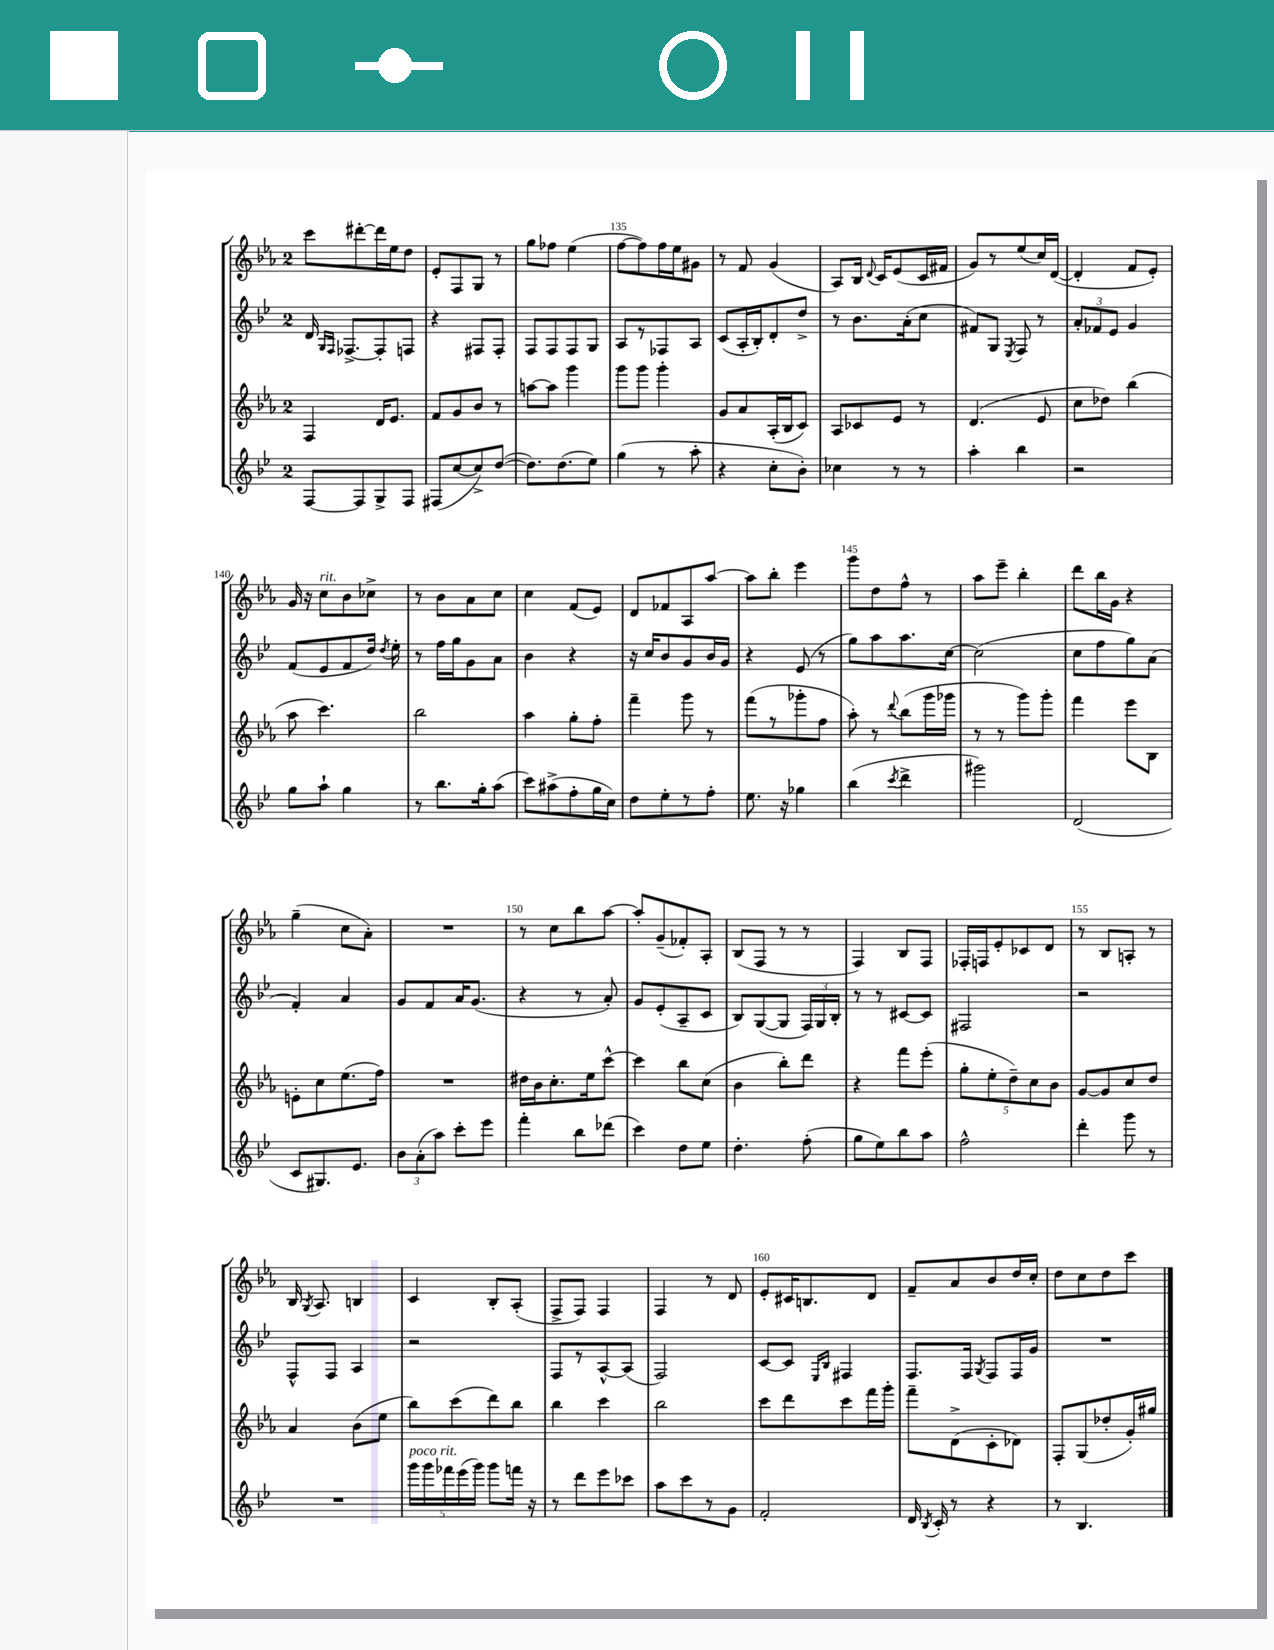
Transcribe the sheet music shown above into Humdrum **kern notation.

**kern	**kern	**kern	**kern
*part4	*part3	*part2	*part1
*staff4	*staff3	*staff2	*staff1
*clefG2	*clefG2	*clefG2	*clefG2
*k[b-e-]	*k[b-e-a-]	*k[b-e-]	*k[b-e-a-]
*M2/4	*M2/4	*M2/4	*M2/4
=132	=132	=132	=132
[8F/L	4F/	16d/	8ccc\L
.	.	16qqG/LL	.
.	.	16qqF/JJ	.
.	.	[8.F-X^/L	.
8F/]	.	.	[8ddd#X'\
8G^/	16d/KL	8F-'/]	16ddd#\L]
.	8.e-/J	.	16ee-\J
8F/J	.	8Fn/J	8dd\J
=133	=133	=133	=133
(8F#X/L	8f/L	4r	8e-'/L
[8cc/	8g/	.	8F/
8cc^/])	8b-/J	8F#X/L	8G/J
([8dd/J	8r	8F#'/J	8r
=134	=134	=134	=134
8.dd\L])	[8aan\L	8F/L	8gg\L
.	8aa\J]	8F/	8ff-X\J
(8.dd\	.	.	.
.	4ggg\	8F/	(4ee-\
8ee-\J)	.	8G/J	.
=135	=135	=135	=135
(4gg\	8ggg\L	8A/L	[8ff\L
.	8ggg\J	8r	8ff\])
8r	4ggg'\	8F-X/	16ff\L
.	.	.	16ee-\J
8aa'\	.	8A/J	8g#X\J
=136	=136	=136	=136
4r	8g/L	(8c/L	8r
.	8a-/	16A'/L	8f/
.	.	16B-'/J)	.
8cc'\L	(16A-'/L	8d'/	(4g/
.	16B-/J	.	.
8b-'\J)	8c/J)	8dd^/J	.
=137	=137	=137	=137
4cc-X\	8A-/L	8r	8A-/L)
.	8c-X/	8.b-\L	16B-/Jk
.	.	.	8qqd/
.	.	.	16c/KL
8r	8e-/J	.	(8e-/
.	.	(16a'\k	.
8r	8r	8cc\J	16c/L
.	.	.	16f#X/JJ
=138	=138	=138	=138
4aa'\	(4.d/	8f#X/L)	8g/L)
.	.	8G/J	8r
.	.	8qE-/	.
4bb-\	.	8F/	(8ee-/
.	8e-/	8r	16cc/L)
.	.	.	([16d/JJ
=139	=139	=139	=139
2r	8cc\L	12a'/L	4d'/]
.	.	12f-X/	.
.	8dd-X\J)	.	.
.	.	12e-/J	.
.	(4bb-\	4g/	8f/L
.	.	.	8e-'/J)
!!LO:LB:g=z
=140	=140	=140	=140
8gg\L	8aa-\	(8f/L	16g/
.	.	.	16r
!	!	!	!LO:TX:a:i:t=rit.
8aa`\J	4.ccc\)	8e-/	8cc\L
4gg\	.	8f/	8b-\
.	.	16dd/Jk)	8cc-X^\J
.	.	8qdd/	.
.	.	16ee-'\	.
=141	=141	=141	=141
8r	2bb-\	8r	8r
8.bb-\L	.	16ff\LL	8b-\L
.	.	16gg\J	.
.	.	8g\	8a-\
16gg'\k	.	.	.
(8aa\J	.	8a\J	8cc\J
=142	=142	=142	=142
8ccc\L)	4aa-\	4b-\	4cc\
(8aa#X^\	.	.	.
8ff'\	8gg'\L	4r	(8f/L
16gg\L	8ff'\J	.	8e-/J)
16cc\JJ)	.	.	.
=143	=143	=143	=143
8dd\L	4fff~\	16r	8d/L
.	.	16cc/KL	.
8ee-'\	.	8b-/	8f-X/
8r	8ggg\	8g/	8A-/
8ff'\J	8r	16b-/L	[8aa-/J
.	.	16g/JJ	.
=144	=144	=144	=144
8.ee-\	(8fff\L	4r	8aa-\L]
.	8r	.	8bb-'\J
16r	.	.	.
4gg-X\	8ggg-X'\	(8e-/	4eee-\
.	8ff\J	8r	.
=145	=145	=145	=145
(4bb-\	8aa-'\)	8gg\L)	8ggg\L
.	8r	8aa\	8dd\
8qccc/	8qqddd/	.	.
4ddd^\	(8bb-\L	8.aa\	8ff^^\J
.	16ggg\L	.	8r
.	16ggg-X\JJ	[16cc\Jk	.
=146	=146	=146	=146
2ggg#X\)	8r	(2cc\]	8aa-\L
.	8r	.	8eee-~\J
.	8ggg\L)	.	4bb-'\
.	8ggg'\J	.	.
=147	=147	=147	=147
(2d/	4fff\	8cc\L	8ddd\L
.	.	8ff\	16bb-\L
.	.	.	16g\JJ
.	8eee-\L	8gg\)	4r
.	8B-\J	(8a\J	.
!!LO:LB:g=z
=148	=148	=148	=148
8c/L	8en'\L	4f'/)	(4gg~\
8.G#X/)	8cc\	.	.
.	(8.ee-\	4a/	8cc\L
8.e-/J	.	.	.
.	.	.	8a-'\J)
.	16ff\Jk)	.	.
=149	=149	=149	=149
12b-\L	2r	8g/L	2r
(12a'\	.	.	.
.	.	8f/	.
12aa\J)	.	.	.
8ccc'\L	.	16a/K	.
.	.	(8.g/J	.
8eee-\J	.	.	.
=150	=150	=150	=150
4fff'\	16dd#X\LL	4r	8r
.	16b-\J	.	.
.	8.cc'\	.	8cc\L
8bb-\L	.	8r	8bb-\
.	16ee-\k	.	.
(8ddd-X\J	[8ccc^^\J	8a'/)	[8aa-\J
=151	=151	=151	=151
4ccc\)	4ccc\]	8g/L	8aa-'/L]
.	.	(8e-'/	(8g~/
8dd\L	8bb-\L	8A~/	8f-X'/)
8ee-\J	(8cc\J	8c/J	8A-'/J
=152	=152	=152	=152
4.dd'\	4b-\	8B-/L)	(8B-/L
.	.	([8G/	8F/J
.	8bb-'\L)	8G/J]	8r
(8ff'\	8ddd\J	24F/LL)	8r
.	.	24G/	.
.	.	24B-'/JJ	.
=153	=153	=153	=153
8gg\L	4r	8r	4F/)
8ee-\)	.	8r	.
8bb-\	8fff\L	[8c#X/L	8B-/L
8aa\J	(8eee-'\J	8c#/J]	8F/J
=154	=154	=154	=154
2ff^^\	10gg'\L	2F#X/	16F-X'/LL
.	.	.	16Fn/J
.	10ee-'\	.	.
.	.	.	8e-'/
.	10dd~\)	.	.
.	.	.	8c-X/
.	10cc\	.	.
.	.	.	8d/J
.	10b-\J	.	.
=155	=155	=155	=155
4ddd'\	[8g/L	2r	8r
.	8g/]	.	8B-/L
8ggg\	8cc/	.	8An'/J
8r	8dd/J	.	8r
!!LO:LB:g=z
=156	=156	=156	=156
2r	4a-/	8F^^/L	16B-/
.	.	.	8qG/
.	.	.	8.A-/
.	.	8F/J	.
.	(8b-\L	4A/	4Bn/
.	8ee-\J	.	.
=157	=157	=157	=157
!LO:TX:a:i:t=poco rit.	!	!	!
20ggg\LL	8bb-\L)	2r	4c/
20ggg\	.	.	.
20fff-X\	.	.	.
.	(8ccc\	.	.
(20eee-\	.	.	.
20ggg\JJ)	.	.	.
8ggg\L	8ddd\)	.	8B-'/L
16fffn\Jk	8bb-\J	.	(8A-'/J
16r	.	.	.
=158	=158	=158	=158
8r	4bb-\	8F/L	8F^/L
8ddd\L	.	8r	8F/J)
8eee-\	4ccc\	[8A^^/	4F/
8ccc-X\J	.	(8A/J]	.
=159	=159	=159	=159
8aa\L	2bb-\	2F/)	4F/
8ccc\	.	.	.
8r	.	.	8r
8g\J	.	.	8d/
=160	=160	=160	=160
2f'/	8ccc\L	[8c/L	8e-'/L
.	8ddd\	8c/J]	16c#X/K
.	.	.	8.Bn/
.	.	16qqE-/LL	.
.	.	16qqB-/JJ	.
.	8ccc\	4F#X/	.
.	16fff\L	.	8d/J
.	16ggg'\JJ	.	.
=161	=161	=161	=161
16d/	8fff~\L	8.F/L	8f~/L
8qB-/	.	.	.
16c'/	.	.	.
8r	(8d^\	.	8a-/
.	.	16F/Jk	.
.	.	8qG/	.
4r	8c'\	8F/L	8b-/
.	8d-X\J)	16F/L	16dd/L
.	.	16g/JJ	16cc'/JJ
=162	=162	=162	=162
8r	8F'/L	2r	8dd\L
4.B-/	(8G/	.	8cc\
.	8dd-X'/	.	8dd\
.	16g'/L)	.	8ccc\J
.	16gg#X/JJ	.	.
==	==	==	==
*-	*-	*-	*-
